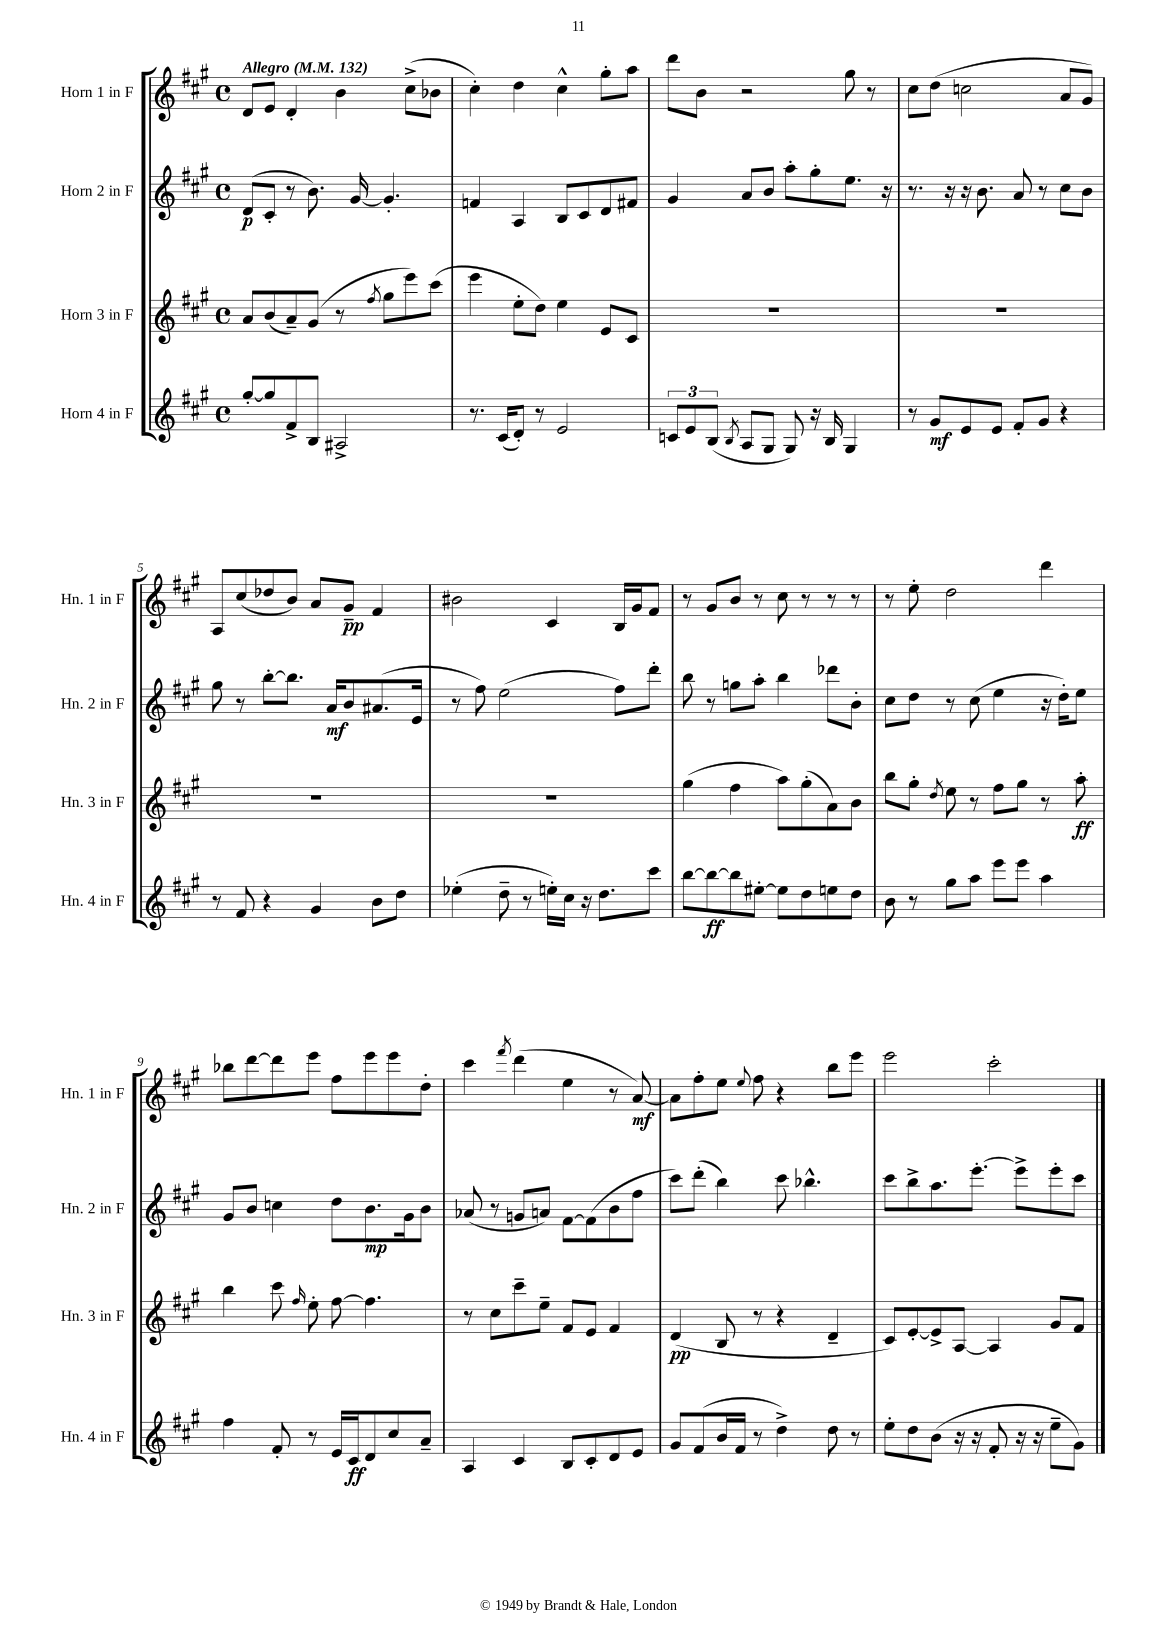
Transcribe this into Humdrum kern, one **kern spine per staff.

**kern	**kern	**kern	**kern
*staff4	*staff3	*staff2	*staff1
*clefG2	*clefG2	*clefG2	*clefG2
*k[f#c#g#]	*k[f#c#g#]	*k[f#c#g#]	*k[f#c#g#]
*M4/4	*M4/4	*M4/4	*M4/4
*met(c)	*met(c)	*met(c)	*met(c)
*MM132	*MM132	*MM132	*MM132
[8gg#'	8a	(8d	8d
8gg#]	(8b	8c#'	8e
8f#^	8a~)	8r	4d'
8B	(8g#	8.b)	.
2A#^	8r	.	4b
.	.	[16g#	.
.	8qff#	.	.
.	8gg#	4.g#']	.
.	8eee)	.	(8cc#^
.	(8ccc#	.	8b-
=	=	=	=
8.r	4eee	4f	4cc#')
(16c#	.	.	.
8d')	8ee'	4A	4dd
8r	8dd)	.	.
2e	4ee	8B	4cc#^^
.	.	8c#	.
.	8e	8d	8gg#'
.	8c#	8f#	8aa
=	=	=	=
12c	1r	4g#	8ddd
12e	.	.	.
.	.	.	8b
(12B	.	.	.
8qB	.	.	.
8A	.	8a	2r
8G#	.	8b	.
8G#)	.	8aa'	.
16r	.	8gg#'	.
16B	.	.	.
4G#	.	8.ee	8gg#
.	.	.	8r
.	.	16r	.
=	=	=	=
8r	1r	8.r	8cc#
8g#	.	.	(8dd
.	.	16r	.
8e	.	16r	2cc
.	.	8.b	.
8e	.	.	.
8f#'	.	8a	.
8g#	.	8r	.
4r	.	8cc#	8a
.	.	8b	8g#)
=	=	=	=
8r	1r	8gg#	8A
8f#	.	8r	(8cc#
4r	.	[8bb'	8dd-
.	.	8.bb]	8b)
4g#	.	.	8a
.	.	16a	.
.	.	8b	8g#~
8b	.	(8.a#	4f#
8dd	.	.	.
.	.	16e	.
=	=	=	=
(4ee-'	1r	8r	2b#
.	.	8ff#)	.
8dd~	.	(2ee	.
8r	.	.	.
16ee')	.	.	4c#
16cc#	.	.	.
16r	.	.	.
8.dd	.	.	.
.	.	8ff#)	16B
.	.	.	16g#
8ccc#	.	8ddd'	8f#
=	=	=	=
[8bb	(4gg#	8bb	8r
8bb_	.	8r	8g#
8bb]	4ff#	8gg	8b
[8ee#'	.	8aa'	8r
8ee#]	8aa)	4bb	8cc#
8dd	(8gg#'	.	8r
8ee	8a)	8ddd-	8r
8dd	8b	8b'	8r
=	=	=	=
8b	8bb	8cc#	8r
8r	8gg#'	8dd	8ee'
.	8qdd	.	.
8gg#	8ee	8r	2dd
8aa	8r	(8cc#	.
8eee	8ff#	4ee	.
8eee	8gg#	.	.
4aa	8r	16r	4ddd
.	.	16dd')	.
.	8aa'	8ee	.
=	=	=	=
4ff#	4bb	8g#	8bb-
.	.	8b	[8ddd
8f#'	8ccc#	4cc	8ddd]
.	16qqff#	.	.
8r	8ee'	.	8eee
16e	[8ff#	8dd	8ff#
16c#	.	.	.
8d	4.ff#]	8.b	8eee
8cc#	.	.	8eee
.	.	16g#	.
8a~	.	8b	8dd'
=	=	=	=
4A	8r	(8a-	4ccc#
.	8cc#	8r	.
.	.	.	8qfff#
4c#	8ccc#~	8g	(4ddd
.	8ee~	8a)	.
8B	8f#	[8f#	4ee
8c#'	8e	(8f#]	.
8d	4f#	8b	8r
8e	.	8ff#	[8a)
=	=	=	=
8g#	(4d	8ccc#)	8a]
(8f#	.	(8ddd'	8ff#'
16b	8B	4bb)	8ee
16f#	.	.	.
.	.	.	8qqee
8r	8r	.	8ff#
4dd^)	4r	8ccc#	4r
.	.	4.bb-^^	.
8dd	4d~	.	8bb
8r	.	.	8eee
=	=	=	=
8ee'	8c#)	8ccc#	2eee
8dd	[8e'	8bb^	.
(8b	8e^]	8.aa	.
16r	[8A	.	.
16r	.	[8.eee'	.
8f#'	4A]	.	2ccc#'
16r	.	8eee^]	.
16r	.	.	.
8ee~	8g#	8eee'	.
8g#)	8f#	8ccc#	.
==	==	==	==
*-	*-	*-	*-
